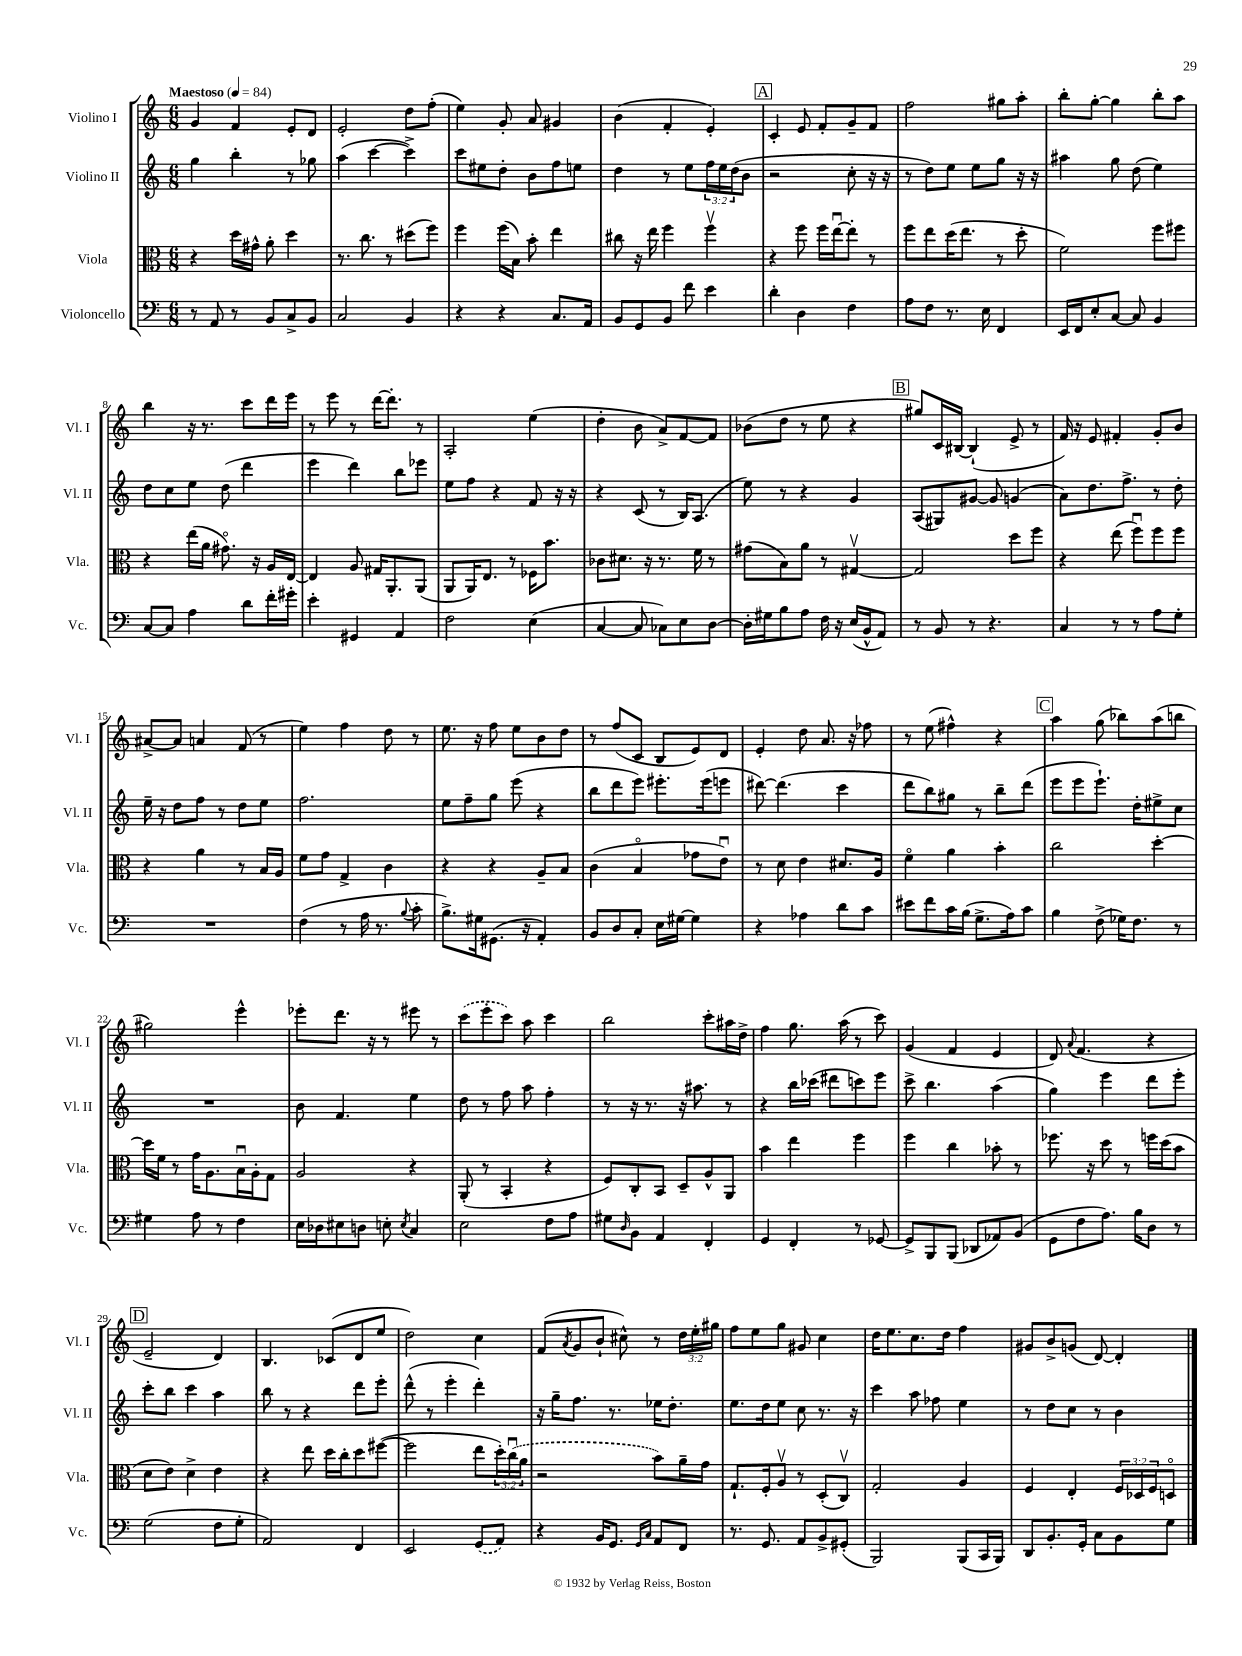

**kern	**kern	**kern	**kern
*part4	*part3	*part2	*part1
*staff4	*staff3	*staff2	*staff1
*I"Violoncello	*I"Viola	*I"Violino II	*I"Violino I
*I'Vc.	*I'Vla.	*I'Vl. II	*I'Vl. I
*clefF4	*clefC3	*clefG2	*clefG2
*k[]	*k[]	*k[]	*k[]
*M6/8	*M6/8	*M6/8	*M6/8
*MM84	*MM84	*MM84	*MM84
=1	=1	=1	=1
!	!	!	!LO:TX:a:B:t=Maestoso
8r	4r	4gg\	4g/
8AA/	.	.	.
8r	16dd\LL	4bb'\	4f/
.	16g#X^^\JJ	.	.
8BB/L	8a'\	.	.
8C^/	4dd\	8r	8e'/L
8BB/J	.	8gg-X\	8d/J
=2	=2	=2	=2
2C/	8.r	(4aa\	2e'/
.	8.cc\	.	.
.	.	[4ccc\	.
.	8r	.	.
4BB/	(8dd#X\L	4ccc^\])	8dd\L
.	8ff\J)	.	(8ff'\J
=3	=3	=3	=3
4r	4ff\	8ccc\L	4ee\)
.	.	8ee#X\	.
4r	(16ff\LL	8dd'\J	8g'/
.	16B\JJ)	.	.
.	8b'\	8b\L	8a/
8.C/L	4ee\	8ff\	4g#X/
.	.	8een\J	.
16AA/Jk	.	.	.
=4	=4	=4	=4
8BB/L	8cc#X\	4dd\	(4b\
8GG/	16r	.	.
.	16ee\	.	.
8BB/J	4ff\	8r	4f'/
8f\	.	8ee\L	.
4e\	4ffv\	24ff\L	4e'/)
.	.	24ee\	.
.	.	(24dd\J	.
.	.	8b\J	.
!!LO:REH:place=s1:t=A
=5	=5	=5	=5
4d'\	4r	2r	4c'/
4D\	8ff\	.	8e/
.	16ff\LL	.	8f'/L
.	[16eeu\J	.	.
4F\	8ee'\J]	8cc'\	8g~/
.	8r	16r	8f/J
.	.	16r	.
=6	=6	=6	=6
8A\L	8ff\L	8r	2ff\
8F\J	8ee\	8dd\L)	.
8.r	(16dd\K	8ee\J	.
.	8.ee\J	.	.
.	.	8ee\L	.
16E\	.	.	.
4FF/	8r	8gg\J	8gg#X\L
.	8dd'\	16r	8aa'\J
.	.	16r	.
=7	=7	=7	=7
16EE/LL	2f\)	4aa#X\	8bb'\L
16FF/J	.	.	.
8E'/	.	.	[8gg'\J
[8C/J	.	8gg\	4gg\]
8C/]	.	(8dd\	.
4BB/	8ff\L	4ee\)	8bb'\L
.	8ff#X\J	.	8aa\J
!!LO:LB:g=z
=8	=8	=8	=8
[8C/L	4r	8dd\L	4bb\
8C/J]	.	8cc\	.
4A\	(16ee\LL	8ee\J	16r
.	16a\JJ	.	8.r
.	8.g#X\)	(8dd\	.
8d\L	.	4ddd\	8ccc\L
.	16r	.	.
16f'\L	16A/LL	.	16ddd\L
16g#X'\JJ	[16E/JJ	.	16eee\JJ
=9	=9	=9	=9
4e'\	4E/]	4eee\	8r
.	.	.	8eee\
4GG#X/	8A/	4ddd\)	8r
.	16G#X/KL	.	[16ddd\KL
.	8.AA'/	.	8.ddd'\J]
4AA/	.	8bb\L	.
.	(8AA/J	8eee-X\J	8r
=10	=10	=10	=10
2F\	8AA/L	8ee\L	2A'/
.	16AA/K)	8ff\J	.
.	8.E/J	.	.
.	.	4r	.
.	8r	.	.
(4E\	16F-X\KL	8f/	(4ee\
.	8.b\J	.	.
.	.	16r	.
.	.	16r	.
=11	=11	=11	=11
[4C/	8c-X\L	4r	4dd'\
.	8.d#X\J	.	.
8C/]	.	(8c/	8b\
.	16r	.	.
8C-X\L)	8.r	8r	8a^/L)
8E\	.	16B/KL)	[8f/
.	16f\	(8.A/J	.
[8D\J	8r	.	8f/J]
=12	=12	=12	=12
16D'\LL]	(8g#X\L	8ee\)	(8b-X\L
16G#X\J	.	.	.
8B\	8B\)	8r	8dd\J
8A\J	8a\J	4r	8r
16F\	8r	.	8ee\
16r	.	.	.
(16E/LL	[4G#Xv/	4g/	4r
16BB^^/J	.	.	.
8AA/J)	.	.	.
!!LO:REH:place=s1:t=B
=13	=13	=13	=13
8r	2G#/]	(8A/L	8gg#X/L)
8BB/	.	8G#X/)	16c/L
.	.	.	[16B#X/JJ
8r	.	[8g#X/J	(4B#`/]
4.r	.	8g#/]	.
.	8dd\L	(4gn/	8e^/
.	8ff\J	.	8r
=14	=14	=14	=14
4C/	4r	8a\L)	16f/)
.	.	.	16r
.	.	8.dd\	8e/
8r	(8ee\	.	4f#X'/
.	.	8.ff^\J	.
8r	8ffu\L)	.	.
8A\L	8ff\	8r	8g'/L
8G'\J	8ff\J	8dd'\	8b/J
!!LO:LB:g=z
=15	=15	=15	=15
2.r	4r	16ee~\	[8a#X^/L
.	.	16r	.
.	.	8dd\L	8a#/J]
.	4a\	8ff\J	4an/
.	.	8r	.
.	8r	8dd\L	(8f/
.	16B/LL	8ee\J	8r
.	16A/JJ	.	.
=16	=16	=16	=16
(4F\	8f\L	2.ff\	4ee\)
.	8g\J	.	.
8r	4G^/	.	4ff\
16A\	.	.	.
8.r	.	.	.
.	4c\	.	8dd\
8qqB/	.	.	.
8c'\	.	.	8r
=17	=17	=17	=17
8.B^\L)	4r	8ee\L	8.ee\
.	.	8ff~\	.
16G#X\k	.	.	16r
(8.GG#X\J	4r	8gg\J	8ff\
.	.	(8eee\	8ee\L
16r	.	.	.
4AA'/)	8A~/L	4r	8b\
.	8B/J	.	8dd\J
=18	=18	=18	=18
8BB/L	(4c\	8bb\L	8r
8D/	.	8ddd\	(8ff/L
8C'/J	4B/	8eee\J)	8c/J
16E\LL	.	8.eee#X'\L	8B/L
[16G#X\JJ	.	.	.
4G#\]	8g-X\L	.	8e/)
.	.	(16eee#\k	.
.	8eu\J)	8eeen\J	8d/J
=19	=19	=19	=19
4r	8r	[8ddd#X\)	4e'/
.	8d\	(4.ddd#\]	.
4A-X\	4e\	.	8dd\
.	.	.	8.a/
8d\L	8.d#X/L	4ccc\	.
.	.	.	16r
8c\J	.	.	8ff-X\
.	16A/Jk	.	.
=20	=20	=20	=20
8e#X\L	4f\	8ddd\L	8r
8f\	.	8bb\)	(8ee\
16c\L	4a\	8gg#X\J	4ff#X^^\)
(16B\JJ	.	.	.
8.G^\L	.	8r	.
.	4b'\	8bb~\L	4r
16A\k)	.	.	.
8c\J	.	(8ddd\J	.
!!LO:REH:place=s1:t=C
=21	=21	=21	=21
4B\	2cc\	8eee\L	4aa\
.	.	8eee\	.
(8F^\	.	8.eee`\J)	(8gg\
16G-X\KL)	.	.	8bb-X\L)
8.F\J	.	16dd'\KL	.
.	[4dd'\	8ee#X^\	(8aa\
8r	.	8cc\J	8bbn\J
!!LO:LB:g=z
=22	=22	=22	=22
4G#X\	16dd\LL]	2.r	2gg#X\)
.	16f\JJ	.	.
.	8r	.	.
8A\	16g\KL	.	.
.	8.A\	.	.
8r	.	.	.
4F\	16Bu\L	.	4eee^^\
.	16A'\J	.	.
.	8G\J	.	.
=23	=23	=23	=23
16E\LL	2A/	8b\	8eee-X'\L
16D-X\J	.	.	.
8E#X\	.	4.f/	8.ddd\J
8Dn\J	.	.	.
.	.	.	16r
8En'\	.	.	8r
8qE/	.	.	.
4C/	4r	4ee\	8eee#X\
.	.	.	8r
=24	=24	=24	=24
2E\	(8AA'/	8dd\	(8ccc\L
.	8r	8r	8eee'\
.	4BB'/	8ff\	8ccc\J)
.	.	8aa\	8aa\
8F\L	4r	4ff'\	4ccc\
8A\J	.	.	.
=25	=25	=25	=25
8G#X\L	8F/L)	8r	2bb\
16qqD/	.	.	.
8BB\J	8C'/	16r	.
.	.	8.r	.
4AA/	8BB/J	.	.
.	8D~/L	16r	.
.	.	8.aa#X\	.
4FF'/	8A^^/	.	8ccc'\L
.	8AA/J	8r	16aa#X\L
.	.	.	16dd^\JJ
=26	=26	=26	=26
4GG/	4b\	4r	4ff\
4FF'/	4ee\	16bb\LL	8.gg\
.	.	(16ccc-X\JJ	.
.	.	8ddd#X\L	.
.	.	.	(16aa\
8r	4ff\	8cccn\)	8r
[8GG-X/	.	8eee\J	8ccc\)
=27	=27	=27	=27
8GG-^/L]	4ff\	8ccc^\	(4g/
8BBB/	.	4.bb\	.
(8BBB/J	4cc\	.	4f/
8DD-X/L	.	.	.
8AA-X/)	8b-X'\	(4aa\	4e/
(8BB/J	8r	.	.
=28	=28	=28	=28
8GG\L	8.ff-X\	4gg\)	8d/)
.	.	.	8qqa/
8F\	.	.	(4.f/
.	16r	.	.
8.A\J)	8dd\	4eee\	.
.	8r	.	.
16B\KL	.	.	.
8D\J	16ffn\LL	8ddd\L	4r
.	(16dd\J	.	.
8r	8b\J	8eee'\J	.
!!LO:LB:g=z
!!LO:REH:place=s1:t=D
=29	=29	=29	=29
(2G\	8d\L	8ccc'\L	2e~/
.	8e\J)	8bb\J	.
.	4d^\	4ccc\	.
8F\L	4e\	4aa\	4d/)
8G'\J	.	.	.
=30	=30	=30	=30
2AA/)	4r	8bb\	4.B/
.	.	8r	.
.	8ee\	4r	.
.	16dd\LL	.	(8c-X/L
.	16cc'\J	.	.
4FF/	8dd\	8ddd\L	8d/
.	([8ff#X\J	8eee'\J	8ee/J
=31	=31	=31	=31
2EE/	2ff#\]	(8ddd^^\	2dd\)
.	.	8r	.
.	.	4eee'\	.
(8GG/L	8ee\L	4ddd'\)	4cc\
8AA/J)	24dd'\L)	.	.
.	(24ccu\	.	.
.	24a\JJ	.	.
=32	=32	=32	=32
4r	2r	16r	(8f/L
.	.	16gg~\KL	.
.	.	.	8qa/
.	.	8.ff\J	8g/
16BB/KL	.	.	8b`/J
8.GG/J	.	8.r	.
.	.	.	8cc#X^^\)
16qqGG/LL	.	.	.
16qqC/JJ	.	.	.
8AA/L	8b\L)	16ee-X\KL	8r
.	.	8.dd'\J	.
8FF/J	16a~\L	.	24dd\LL
.	.	.	24ee'\
.	16g\JJ	.	.
.	.	.	24gg#X\JJ
=33	=33	=33	=33
8.r	8.G`/L	8.ee\L	8ff\L
.	.	.	8ee\
8.GG/	16F'/k	16dd\k	.
.	8Av/J	8ee\J	8gg\J
8AA/L	8r	8cc\	8g#X/
8BB^/	(8D'/L	8.r	4cc\
(8GG#X'/J	8Cv/J)	.	.
.	.	16r	.
=34	=34	=34	=34
2BBB/)	2G'/	4ccc\	16dd\KL
.	.	.	8.ee\
.	.	8aa\	8.cc\
.	.	8ff-X\	.
.	.	.	16dd\Jk
(8BBB/L	4A/	4ee\	4ff\
16CC/L	.	.	.
16BBB/JJ)	.	.	.
=35	=35	=35	=35
8DD/L	4F/	8r	8g#X/L
8.BB'/	.	8dd\L	8b^/
.	4E'/	8cc\J	(8gn/J
16GG'/Jk	.	.	.
8C\L	.	8r	[8d/)
8BB\	24F/LL	4b\	4d'/]
.	24D-X/	.	.
.	24F/J	.	.
8G\J	8Dn/J	.	.
==	==	==	==
*-	*-	*-	*-
